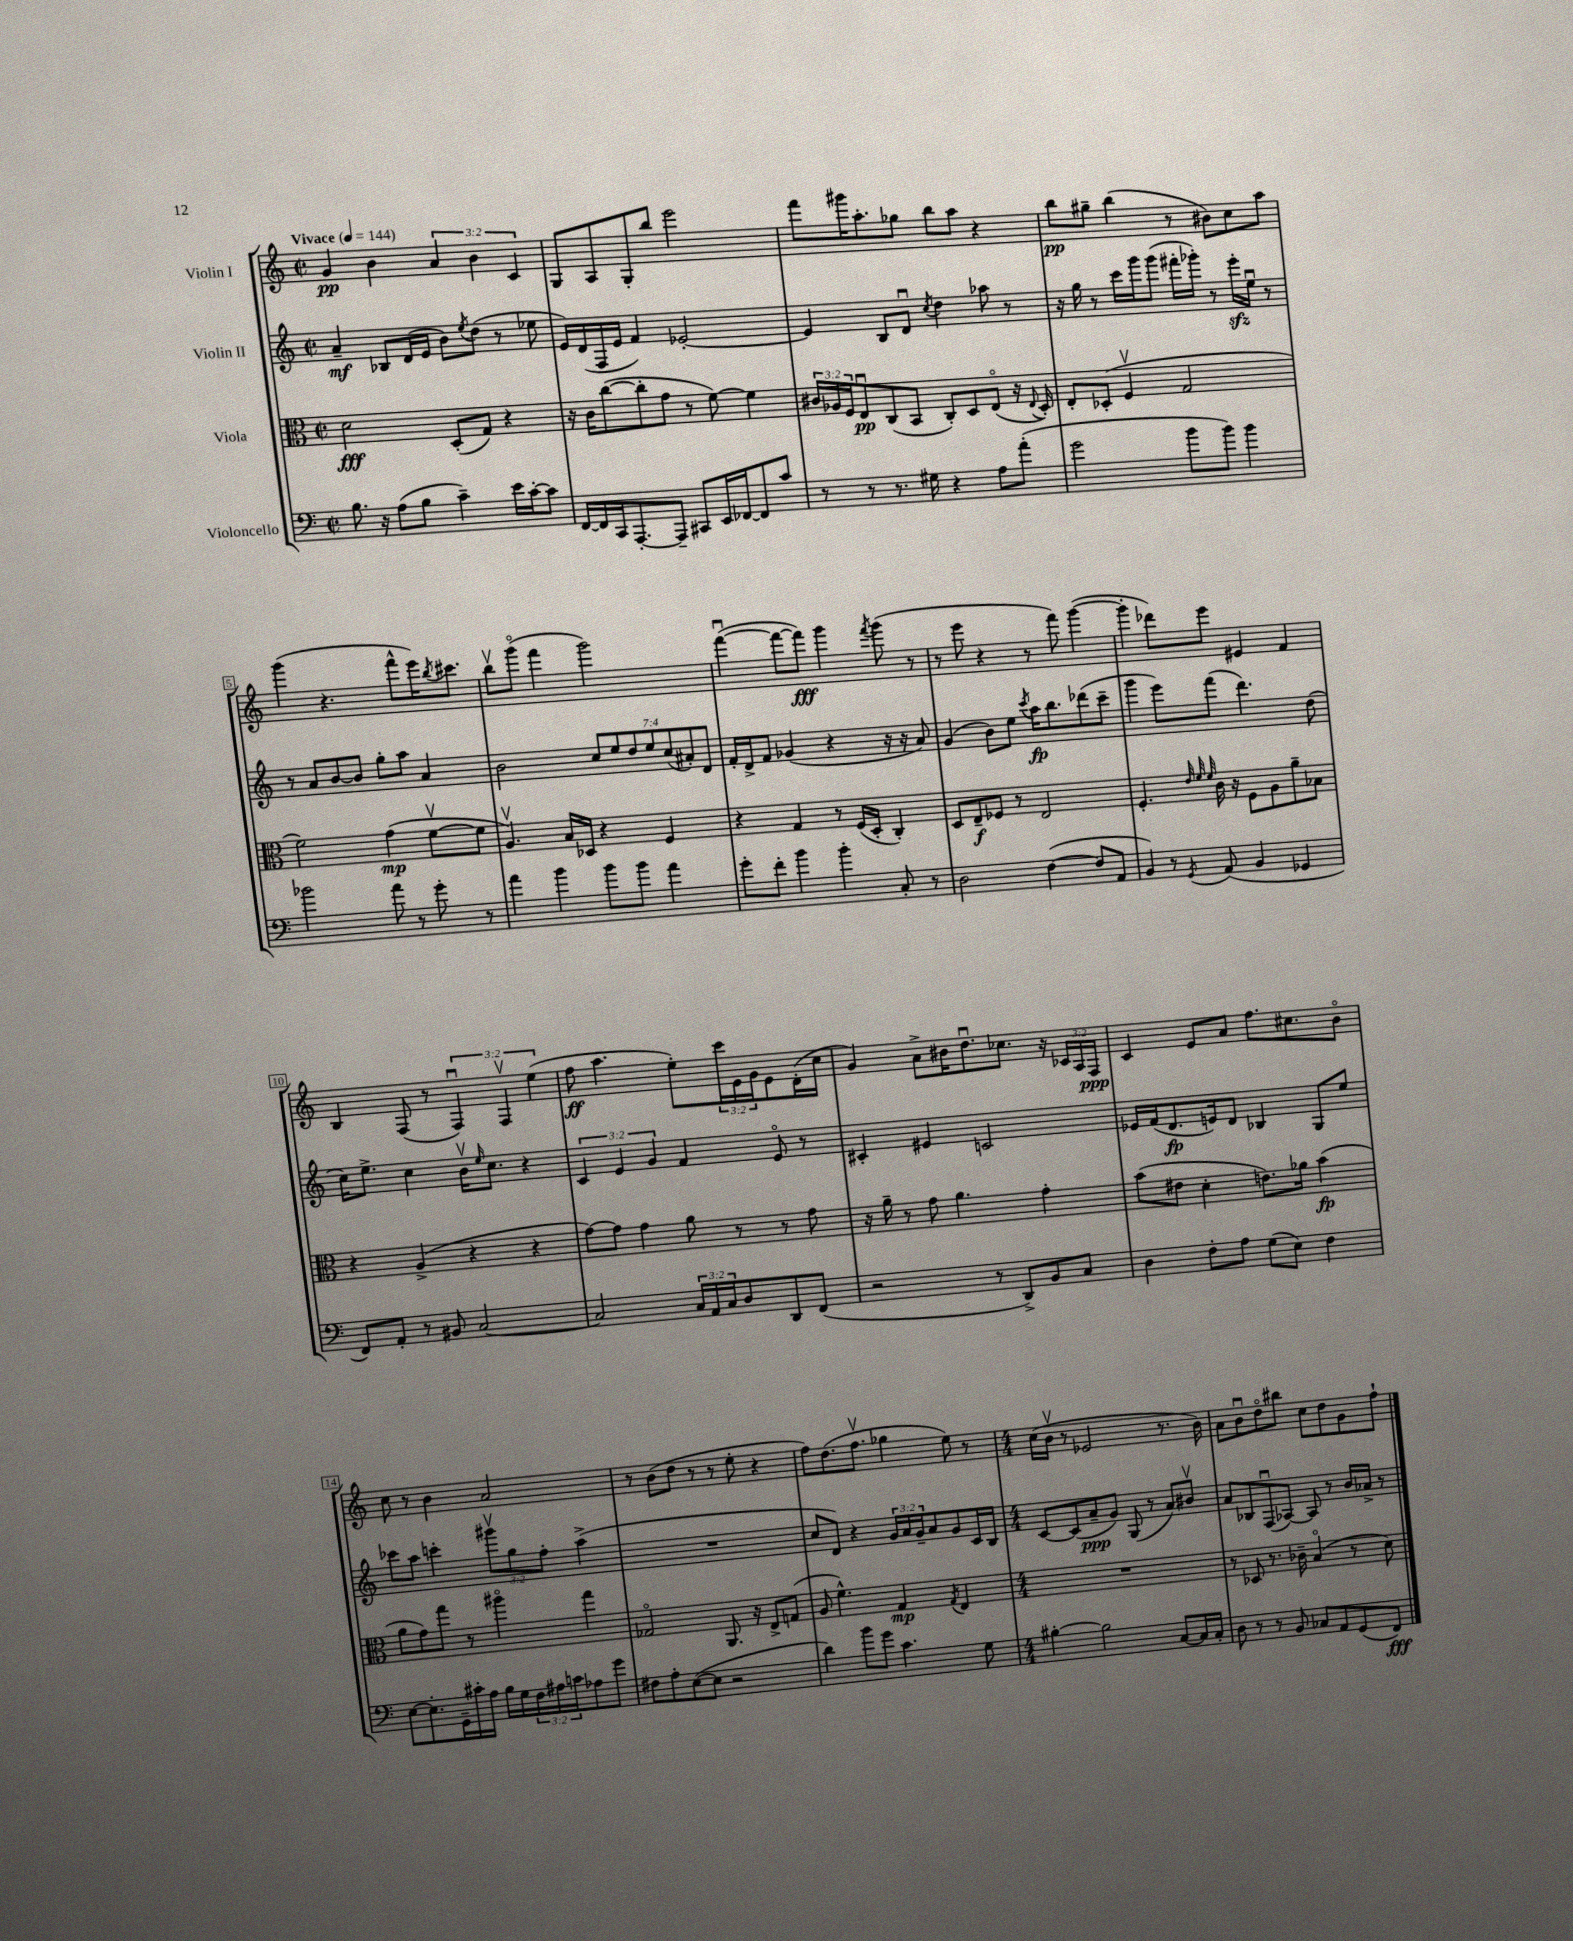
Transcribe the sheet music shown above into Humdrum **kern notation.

**kern	**dynam	**kern	**dynam	**kern	**dynam	**kern	**dynam
*part4	*part4	*part3	*part3	*part2	*part2	*part1	*part1
*staff4	*staff4	*staff3	*staff3	*staff2	*staff2	*staff1	*staff1
*I"Violoncello	*	*I"Viola	*	*I"Violin II	*	*I"Violin I	*
*clefF4	*	*clefC3	*	*clefG2	*	*clefG2	*
*k[]	*	*k[]	*	*k[]	*	*k[]	*
*M2/2	*	*M2/2	*	*M2/2	*	*M2/2	*
*met(c|)	*	*met(c|)	*	*met(c|)	*	*met(c|)	*
*MM144	*	*MM144	*	*MM144	*	*MM144	*
=1	=1	=1	=1	=1	=1	=1	=1
!	!	!	!	!	!	!LO:TX:a:B:t=Vivace	!
8.B\	.	2d\	fff	4a~/	mf	4g/	pp
16r	.	.	.	.	.	.	.
(8A\L	.	.	.	8B-X/L	.	4b\	.
8B\J	.	.	.	(16d/L	.	.	.
.	.	.	.	16e/JJ	.	.	.
4c~\)	.	(8D'/L	.	8b\L)	.	6a/	.
.	.	.	.	8qee/	.	.	.
.	.	8G/J)	.	(8dd\J	.	.	.
.	.	.	.	.	.	6b\	.
16e\LL	.	4r	.	8r	.	.	.
[16c'\J	.	.	.	.	.	.	.
.	.	.	.	.	.	6c/	.
8c\J]	.	.	.	8ee-X\	.	.	.
=2	=2	=2	=2	=2	=2	=2	=2
[16FF/LL	.	16r	.	16e/LL)	.	8G/L	.
16FF/]	.	16c\KL	.	(16d/	.	.	.
16CC/J	.	([8cc\	.	16F/	.	8A/	.
[8.AAA'/	.	.	.	16e/JJ	.	.	.
.	.	8cc'\]	.	4f/)	.	8G'/	.
8AAA~/J]	.	8g\J	.	.	.	8bb/J	.
8CC#X/L	.	8r	.	[2e-X'/	.	2eee\	.
16EE/L	.	[8f\)	.	.	.	.	.
[16FF-X/J	.	.	.	.	.	.	.
8FF-/]	.	4f\]	.	.	.	.	.
8c/J	.	.	.	.	.	.	.
=3	=3	=3	=3	=3	=3	=3	=3
8r	.	24c#X/LL	.	4e-/]	.	8fff\L	.
.	.	24A-X/	.	.	.	.	.
.	.	24F/J	.	.	.	.	.
8r	.	8Eu/	pp	.	.	16ggg#X\K	.
.	.	.	.	.	.	8.aa'\	.
8.r	.	(8C/	.	8B/L	.	.	.
.	.	8BB/J	.	8du/J	.	8gg-X\J	.
16G#X\	.	.	.	.	.	.	.
.	.	.	.	8qcc/	.	.	.
4r	.	8C'/L)	.	4dd\	.	8bb\L	.
.	.	8D/	.	.	.	8aa\J	.
8A\L	.	(8E/J	.	8aa-X\	.	4r	.
(8a'\J	.	16r	.	8r	.	.	.
.	.	8qqE/	.	.	.	.	.
.	.	16D'/)	.	.	.	.	.
=4	=4	=4	=4	=4	=4	=4	=4
2g\	.	8E'/L	.	16r	.	8bb\L	pp
.	.	.	.	16gg\	.	.	.
.	.	(8D-X'/J	.	8r	.	8gg#X~\J	.
.	.	4Fv/	.	16ccc\LL	.	(4bb\	.
.	.	.	.	16ggg\J	.	.	.
.	.	.	.	(8ggg\J	.	.	.
8b\L	.	2G/	.	16fff#X'\LL	.	8r	.
.	.	.	.	16ggg-X'\JJ)	.	.	.
8b\J)	.	.	.	8r	.	8b#X\L)	.
4b\	.	.	.	16eeezz'\LL	.	8cc\	.
.	.	.	.	16eeu\JJ	.	.	.
.	.	.	.	8r	.	8aa\J	.
!!LO:LB:g=z
=5	=5	=5	=5	=5	=5	=5	=5
2b-X\	.	2f\)	.	8r	.	(4ggg\	.
.	.	.	.	8a/L	.	.	.
.	.	.	.	[8b/	.	4.r	.
.	.	.	.	8b/J]	.	.	.
8a\	.	(4g\	mp	8gg'\L	.	.	.
8r	.	.	.	8aa\J	.	8fff^^\L	.
8g'\	.	[8fv\L	.	4a/	.	16eee\K)	.
.	.	.	.	.	.	8qbb/	.
.	.	.	.	.	.	8.ccc#X\J	.
8r	.	8f\J]	.	.	.	.	.
=6	=6	=6	=6	=6	=6	=6	=6
4a\	.	4.Av/)	.	2b\	.	8bbv\L	.
.	.	.	.	.	.	(8ggg\J	.
4b\	.	.	.	.	.	4fff\	.
.	.	16B/LL	.	.	.	.	.
.	.	16D-X/JJ	.	.	.	.	.
8b\L	.	4r	.	14cc/L	.	2ggg\)	.
.	.	.	.	14ee/	.	.	.
8b\J	.	.	.	.	.	.	.
.	.	.	.	14dd/	.	.	.
.	.	.	.	14ee/	.	.	.
4a\	.	4F/	.	.	.	.	.
.	.	.	.	(14cc/	.	.	.
.	.	.	.	14a#X'/)	.	.	.
.	.	.	.	14d/J	.	.	.
=7	=7	=7	=7	=7	=7	=7	=7
8g'\L	.	4r	.	16f'/LL	.	([4fffu\	.
.	.	.	.	16d^/J	.	.	.
8f'\J	.	.	.	8f/J	.	.	.
4b\	.	4G/	.	(4g-X/	.	8fff\L_	.
.	.	.	.	.	.	8fff\J])	fff
4b'\	.	8r	.	4r	.	4ggg\	.
.	.	(16F/LL	.	.	.	.	.
.	.	16D'/JJ	.	.	.	.	.
.	.	.	.	.	.	8qfff/	.
8C'/	.	4C'/)	.	16r	.	(8ggg\	.
.	.	.	.	16r	.	.	.
8r	.	.	.	8a/)	.	8r	.
=8	=8	=8	=8	=8	=8	=8	=8
2D\	.	8D/L	.	(4g/	.	8r	.
.	.	8E~/	f	.	.	8eee\	.
.	.	8F-X/J	.	8b\L)	.	4r	.
.	.	8r	.	8ee\J	.	.	.
.	.	.	.	8qccc/	.	.	.
([4F\	.	2E/	.	16aa\KL	fp	8r	.
.	.	.	.	8.bb\	.	.	.
.	.	.	.	.	.	8fff\)	.
8F/L]	.	.	.	(8ddd-X\	.	([4ggg\	.
8AA/J	.	.	.	8ccc~\J	.	.	.
=9	=9	=9	=9	=9	=9	=9	=9
4BB/)	.	4.F'/	.	4ggg\	.	4ggg'\]	.
8r	.	.	.	8eee\L)	.	8ddd-X\L)	.
.	.	32qqe/	.	.	.	.	.
.	.	32qqf/	.	.	.	.	.
8qGG/	.	32qqf/	.	.	.	.	.
(8AA/	.	16c\	.	(8fff\J	.	8eee\J	.
.	.	16r	.	.	.	.	.
4BB/	.	8F\L	.	4.ddd\)	.	4e#X/	.
.	.	8A\	.	.	.	.	.
4GG-X/	.	8a~\	.	.	.	4f/	.
.	.	8B-X\J	.	(8dd\	.	.	.
!!LO:LB:g=z
=10	=10	=10	=10	=10	=10	=10	=10
8FF/L)	.	4r	.	16cc\KL)	.	4B/	.
.	.	.	.	8.ee^\J	.	.	.
8AA'/J	.	.	.	.	.	.	.
8r	.	(4A^/	.	4cc\	.	(8F/	.
8BB#X/	.	.	.	.	.	8r	.
[2C/	.	4r	.	16bv\KL	.	6Fu/)	.
.	.	.	.	16qqee/	.	.	.
.	.	.	.	8.cc\J	.	.	.
.	.	.	.	.	.	6Fv/	.
.	.	4r	.	4r	.	.	.
.	.	.	.	.	.	(6ee\	.
=11	=11	=11	=11	=11	=11	=11	=11
2C/]	.	[8g\L)	.	6c/	.	8ff\	ff
.	.	8g\J]	.	.	.	4.aa\	.
.	.	.	.	6e/	.	.	.
.	.	4g\	.	.	.	.	.
.	.	.	.	6g/	.	.	.
24C/LL	.	8a\	.	4f/	.	8ee'\L)	.
24AA/	.	.	.	.	.	.	.
24C/J	.	.	.	.	.	.	.
8D/	.	8r	.	.	.	24ccc\L	.
.	.	.	.	.	.	24e\	.
.	.	.	.	.	.	24g\J	.
8DD/	.	8r	.	8e/	.	8e\	.
(8FF/J	.	8g\	.	8r	.	(16d'\L	.
.	.	.	.	.	.	16cc\JJ	.
=12	=12	=12	=12	=12	=12	=12	=12
2r	.	16r	.	4c#X'/	.	4g/)	.
.	.	16a~\	.	.	.	.	.
.	.	8r	.	.	.	.	.
.	.	8g\	.	4e#X/	.	8a^\L	.
.	.	4.a\	.	.	.	16b#X\K	.
.	.	.	.	.	.	8.ddu\	.
8r	.	.	.	2cn/	.	.	.
8DD^/L)	.	.	.	.	.	8.cc-X\J	.
8BB/	.	4g'\	.	.	.	.	.
.	.	.	.	.	.	16r	.
8C/J	.	.	.	.	.	24c-X/LL	.
.	.	.	.	.	.	24A/	.
.	.	.	.	.	.	24F/JJ	ppp
=13	=13	=13	=13	=13	=13	=13	=13
4D\	.	(8b\L	.	16e-X/LL	.	4c/	.
.	.	.	.	(16f/J	.	.	.
.	.	8e#X\J	.	8.d/	fp	.	.
8F'\L	.	4d'\	.	.	.	8e/L	.
.	.	.	.	16en/k)	.	.	.
8A\J	.	.	.	8d/J	.	8a/J	.
(8G\L	.	8.en\L)	.	4B-X/	.	8.ff\L	.
8E\J)	.	.	.	.	.	.	.
.	.	16a-X\Jk	.	.	.	8.cc#X\	.
4F\	.	(4b\	fp	8G/L	.	.	.
.	.	.	.	8ee/J	.	8b\J	.
!!LO:LB:g=z
=14	=14	=14	=14	=14	=14	=14	=14
[8E\L	.	8a\L	.	8ccc-X\L	.	8cc\	.
8.E'\]	.	8g\)	.	8aa\J	.	8r	.
.	.	8gg\J	.	4cccn'\	.	4b\	.
16GG~\L	.	.	.	.	.	.	.
16c#X'\	.	8r	.	.	.	.	.
16A\JJ	.	.	.	.	.	.	.
16B\LL	.	4aa#X\	.	12ggg#Xv\L	.	2a/	.
16G\	.	.	.	.	.	.	.
.	.	.	.	12gg\	.	.	.
24F\	.	.	.	.	.	.	.
24A#X\	.	.	.	12ff'\J	.	.	.
24cn\J	.	.	.	.	.	.	.
8A-X\	.	4gg\	.	(4aa^\	.	.	.
8g\J	.	.	.	.	.	.	.
=15	=15	=15	=15	=15	=15	=15	=15
8F#X\L	.	2G-X/	.	1r	.	8r	.
8A'\	.	.	.	.	.	(8b\L	.
([8E\	.	.	.	.	.	8dd\J	.
8E\J]	.	.	.	.	.	8r	.
2r	.	8.AA/	.	.	.	8r	.
.	.	.	.	.	.	8ee'\	.
.	.	16r	.	.	.	.	.
.	.	8E^/L	.	.	.	4r	.
.	.	(8Gn/J	.	.	.	.	.
=16	=16	=16	=16	=16	=16	=16	=16
4d\)	.	8A/	.	8cc/L	.	8ff\L)	.
.	.	4.f^^\)	.	8d/J)	.	(8.dd\	.
8b\L	.	.	.	4r	.	.	.
.	.	.	.	.	.	8.ffv\J	.
8g\J	.	.	.	.	.	.	.
4.c\	.	4G/	mp	24g/LL	.	4gg-X\	.
.	.	.	.	24a/	.	.	.
.	.	.	.	24g~/J	.	.	.
.	.	.	.	8a/	.	.	.
.	.	8qG/	.	.	.	.	.
.	.	4E/	.	8g/	.	8ee\)	.
8G\	.	.	.	16c/L	.	8r	.
.	.	.	.	16B/JJ	.	.	.
=17	=17	=17	=17	=17	=17	=17	=17
*M4/4	*	*M4/4	*	*M4/4	*	*M4/4	*
[4B#X'\	.	1r	.	[8c/L	.	(16cc\LL	.
.	.	.	.	.	.	16bv\JJ	.
.	.	.	.	(8c/]	.	8r	.
2B#\]	.	.	.	8a~/	ppp	2e-X/	.
.	.	.	.	8g/J)	.	.	.
.	.	.	.	(8G/	.	.	.
.	.	.	.	8r	.	.	.
[8C/L	.	.	.	8a/L)	.	8.r	.
16C/L]	.	.	.	8b#Xv/J	.	.	.
16C'/JJ	.	.	.	.	.	16b\)	.
=18	=18	=18	=18	=18	=18	=18	=18
8D\	.	8r	.	8a/L	.	8a\L	.
8r	.	8D-X/	.	8B-X/	.	8bu\	.
8r	.	8.r	.	(8Fu/	.	8dd\	.
8BB/	.	.	.	[8A-X/J)	.	8bb#X\J	.
.	.	16c-X~\	.	.	.	.	.
8C-X/L	.	(4B/	.	8A-/]	.	8cc\L	.
8AA/	.	.	.	8r	.	8dd\	.
(8GG/	.	8r	.	16b/LL	.	8g\	.
.	.	.	.	16a-X^/JJ	.	.	.
8FF/J)	fff	8d\)	.	8r	.	8ff`\J	.
==	==	==	==	==	==	==	==
*-	*-	*-	*-	*-	*-	*-	*-
